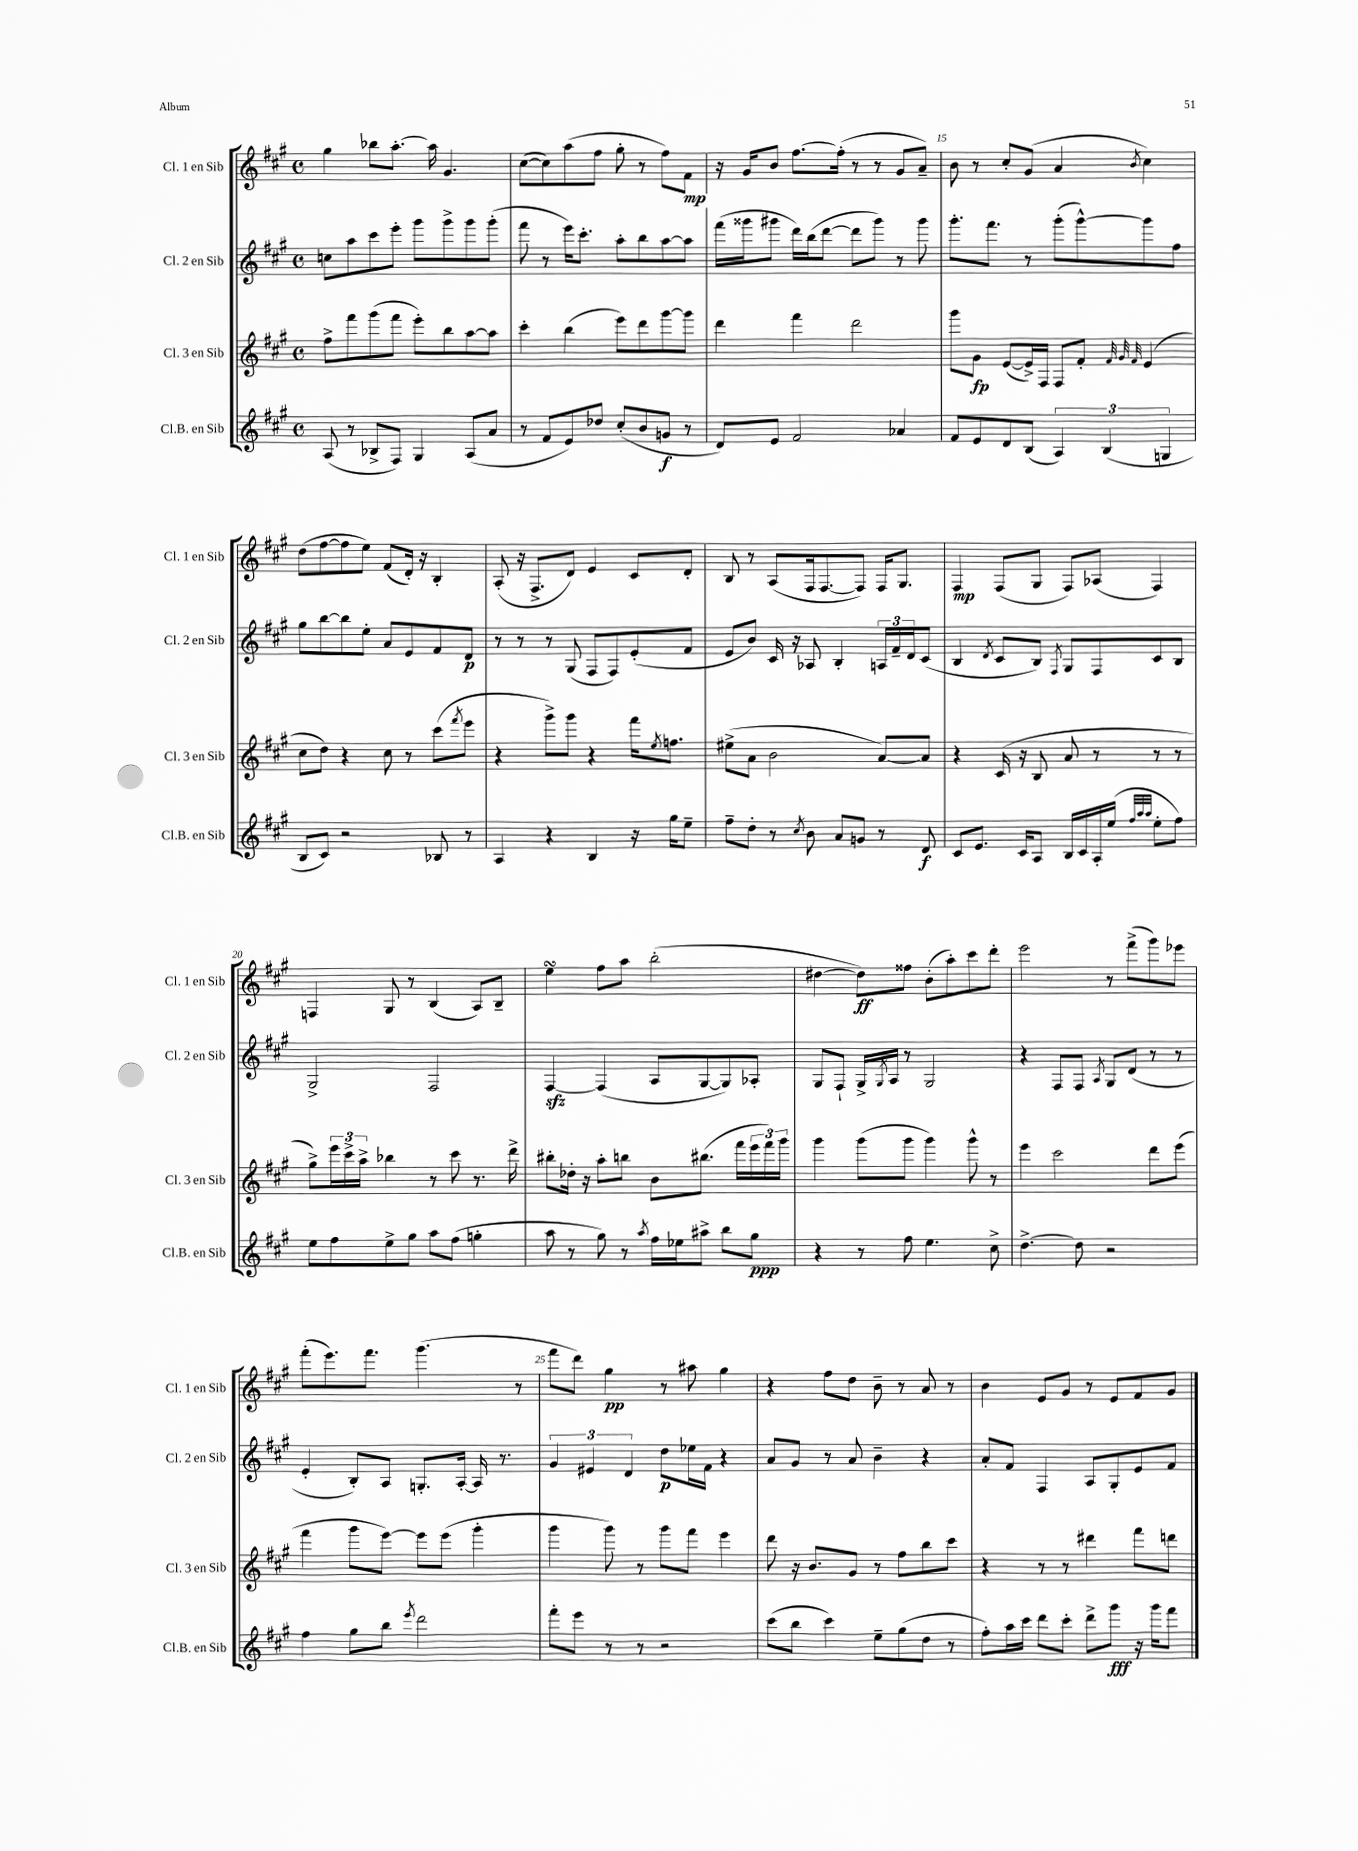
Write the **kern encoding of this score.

**kern	**kern	**kern	**kern
*staff4	*staff3	*staff2	*staff1
*clefG2	*clefG2	*clefG2	*clefG2
*k[f#c#g#]	*k[f#c#g#]	*k[f#c#g#]	*k[f#c#g#]
*M4/4	*M4/4	*M4/4	*M4/4
*met(c)	*met(c)	*met(c)	*met(c)
(8A	8ff#^	8cc	4gg#
8r	8fff#	8aa	.
8B-^	(8ggg#	8ccc#	8bb-
8F#)	8fff#	8eee'	[8.aa'
4G#	8eee')	8ggg#	.
.	.	.	16aa]
.	8bb	8ggg#^	4.g#
(8A	[8aa	8ggg#	.
8a	8aa]	(8ggg#'	.
=	=	=	=
8r	4ccc#'	8fff#	([8cc#
8f#	.	8r	8cc#])
8e)	(4bb	16eee)	(8aa
.	.	8.ccc#'	.
8dd-	.	.	8ff#
(8cc#'	8eee)	8aa'	8gg#'
8b	8ddd	8bb	8r
8g	[8ggg#	[8aa	8ff#)
8r	8ggg#]	8aa]	8f#
=	=	=	=
8d)	4ddd	(16fff#	16r
.	.	16ggg##	16g#
8e	.	8ggg#	8b
2f#	4fff#	16ddd)	[8.ff#
.	.	(16bb	.
.	.	[8ddd	.
.	.	.	(16ff#']
.	2ddd	8ddd]	8r
.	.	8ggg#)	8r
4a-	.	8r	8g#
.	.	8ggg#	8a~)
=	=	=	=
8f#	8ggg#	8.ggg#'	8b
8e	8g#	.	8r
.	.	8.fff#	.
8d	([8e	.	8cc#'
(8B	16e^])	8r	(8g#
.	16F#	.	.
6A)	8F#	(8ggg#'	4a
.	8f#'	[8ggg#^^)	.
(6B	.	.	.
.	32qqf#	.	.
.	32qqg#	.	.
.	32qqf#	.	8qb
.	(4e	8ggg#]	4cc#)
6G	.	.	.
.	.	8ff#	.
=	=	=	=
8B	8cc#	8gg#	(8dd
8c#)	8dd)	[8bb	[8ff#
2r	4r	8bb]	8ff#]
.	.	8ee'	8ee)
.	8cc#	8a	(8f#
.	8r	8e	16d')
.	.	.	16r
8B-	(8ccc#	8f#	4B'
.	8qfff#	.	.
8r	8eee	8d	.
=	=	=	=
4A	4r	8r	(8A'
.	.	8r	16r
.	.	.	8.F#^
4r	8ggg#^)	8r	.
.	8ggg#	(8G#	8d)
4B	4r	8F#	4e
.	.	8F#)	.
16r	16fff#	(8e'	8c#
.	8qee	.	.
16gg#	8.ff	.	.
8ee~	.	8f#	8d'
=	=	=	=
8ff#~	(8ee#^	8e	8B
8dd'	8a	8b)	8r
8r	2b	16c#	(8A
.	.	16r	.
8qcc#	.	.	.
8b	.	8A-	16F#
.	.	.	[8.F#
8a	.	4B'	.
8g	.	.	8F#])
8r	[8a)	24A	16F#
.	.	24f#~	.
.	.	.	8.G#
.	.	24d	.
8d	8a]	(8c#	.
=	=	=	=
8c#	4r	4B	4F#
8.e	.	.	.
.	.	8qd	.
.	(16c#	8c#	(8F#
16c#	16r	.	.
8A	8B	8B)	8G#
.	.	8qF#	.
16B	8a	8G#	8F#)
16c#	.	.	.
16A'	8r	8F#	(8A-
(16ee	.	.	.
32qqff#	.	.	.
32qqaa	.	.	.
32qqaa	.	.	.
8ee'	8r	8c#	4F#)
8ff#)	8r	8B	.
=	=	=	=
8ee	8gg#^)	2G#^	4F
8ff#	24eee	.	.
.	24ccc#^	.	.
.	24aa^	.	.
8ee^	4bb-	.	8G#
8gg#	.	.	8r
8aa	8r	2F#	(4B
(8ff#	8ccc#	.	.
4gg'	8.r	.	8A)
.	.	.	8B~
.	16ddd^	.	.
=	=	=	=
8aa	8bb#'	[4F#	4ee
8r	16dd-'	.	.
.	16r	.	.
8gg#)	8aa'	(4F#]	8ff#
8r	8bb	.	8aa
8qaa	.	.	.
16ff#	8b	8A	(2bb'
16ee-	.	.	.
8aa#^	(8.bb#	[8G#	.
8bb	.	8G#])	.
.	16fff#	.	.
8gg#	24eee	8A-'	.
.	24fff#)	.	.
.	24ggg#	.	.
=	=	=	=
4r	4ggg#	8G#	[4dd#
.	.	8F#`	.
8r	(8ggg#	16G#^	8dd#])
.	.	8qG#	.
.	.	16A	.
8ff#	8ggg#	8r	8ff##
4.ee	4ggg#)	2G#	(8b'
.	.	.	8aa')
.	8ggg#^^	.	8ccc#
8cc#^	8r	.	8ddd'
=	=	=	=
[4.dd^	4eee	4r	2eee
.	2ccc#	8F#	.
8dd]	.	8F#	.
.	.	8qA	.
2r	.	8G#	8r
.	.	(8d	(8fff#^
.	8ddd	8r	8ggg#)
.	(8eee	8r	8eee-
=	=	=	=
4ff#	4fff#	4e'	(8fff#'
.	.	.	8.eee)
8gg#	8ggg#	8B')	.
.	.	.	8.fff#
8bb	[8eee)	8A	.
8qeee	.	.	.
2ddd	8eee]	8.G'	(4.ggg#
.	(8eee	.	.
.	.	[16A'	.
.	4ggg#'	16A]	.
.	.	8.r	.
.	.	.	8r
=	=	=	=
8fff#'	4ggg#	6g#	8fff#
8eee	.	.	8ddd)
.	.	6e#	.
8r	8ggg#)	.	4gg#
.	.	6d	.
8r	8r	.	.
2r	8ggg#	8dd	8r
.	8fff#	16ee-	8aa#
.	.	16f#	.
.	4eee	4r	4gg#
=	=	=	=
(8ccc#	8ddd	8a	4r
8bb	16r	8g#	.
.	8.b	.	.
4ccc#)	.	8r	8ff#
.	8g#	8a	8dd
8ee~	8r	4b~	8b~
(8gg#	8ff#	.	8r
8dd	8bb	4r	8a
8r	8ccc#	.	8r
=	=	=	=
8ff#')	4r	8a'	4b
16aa	.	8f#	.
16ccc#	.	.	.
8ddd	8r	4F#	8e
8ccc#'	8r	.	8g#
8ddd^	4ddd#	8A	8r
8ggg#	.	8G#'	8e
16r	8fff#	8e	8f#
16ggg#	.	.	.
8fff#	8ddd	8f#	8g#
==	==	==	==
*-	*-	*-	*-
